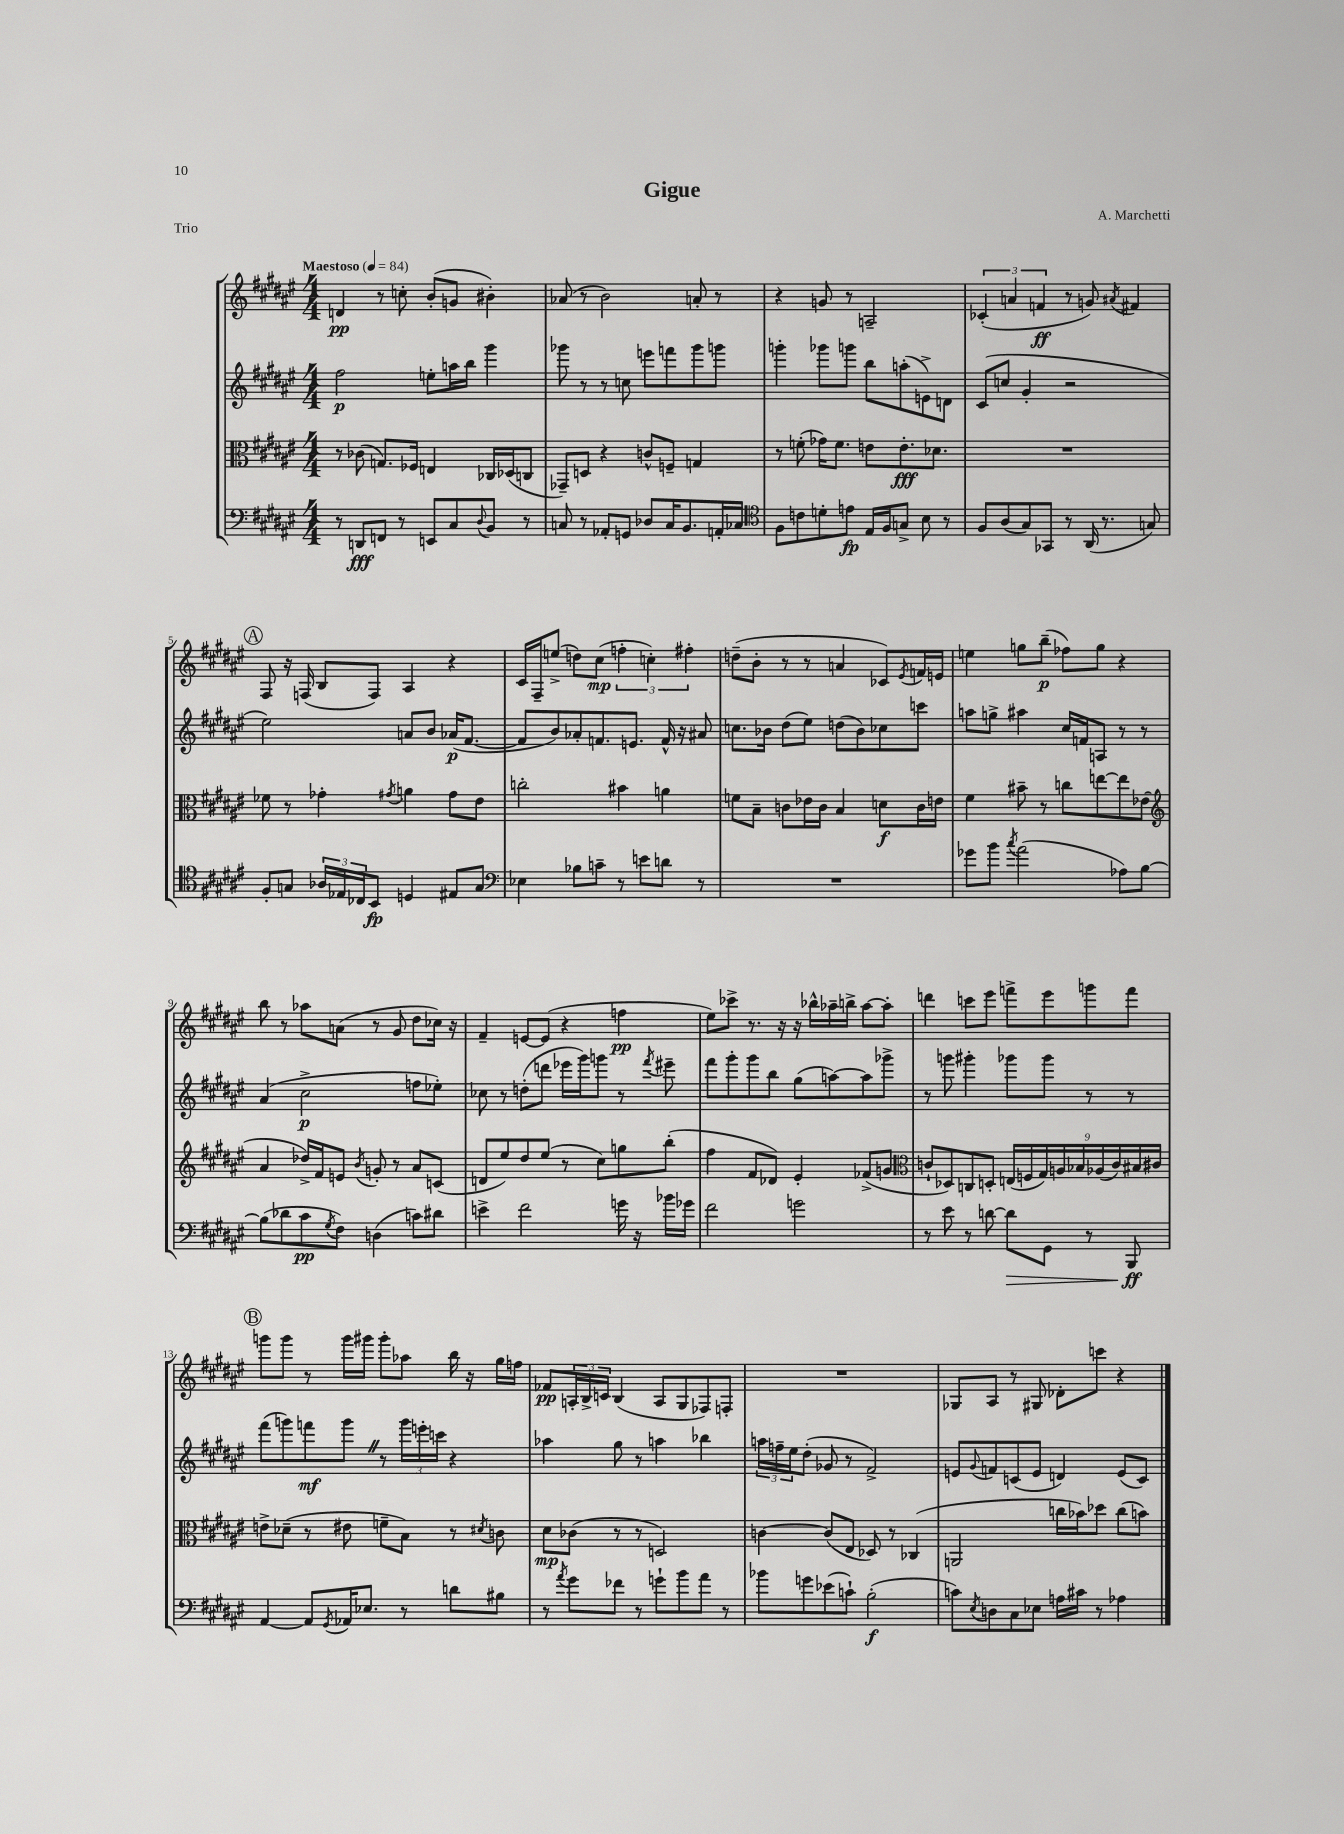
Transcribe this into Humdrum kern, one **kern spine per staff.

**kern	**dynam	**kern	**dynam	**kern	**dynam	**kern	**dynam
*part4	*part4	*part3	*part3	*part2	*part2	*part1	*part1
*staff4	*staff4	*staff3	*staff3	*staff2	*staff2	*staff1	*staff1
*clefF4	*	*clefC3	*	*clefG2	*	*clefG2	*
*k[f#c#g#d#a#e#]	*	*k[f#c#g#d#a#e#]	*	*k[f#c#g#d#a#e#]	*	*k[f#c#g#d#a#e#]	*
*M4/4	*	*M4/4	*	*M4/4	*	*M4/4	*
*MM84	*	*MM84	*	*MM84	*	*MM84	*
=1	=1	=1	=1	=1	=1	=1	=1
!	!	!	!	!	!	!LO:TX:a:B:t=Maestoso	!
8r	.	8r	.	2ff#\	p	4dn/	pp
8DDn/L	fff	(8c-X\	.	.	.	.	.
8FFn/J	.	8.Gn/L)	.	.	.	8r	.
8r	.	.	.	.	.	8ccn'\	.
.	.	16F-X/Jk	.	.	.	.	.
8EEn/L	.	4En/	.	8een'\L	.	(8b'/L	.
8C#/	.	.	.	16aan\L	.	8gn/J	.
.	.	.	.	16bb\JJ	.	.	.
8qqD#/	.	.	.	.	.	.	.
8BB/J	.	16C-X/LL	.	4ggg#\	.	4b#X'\)	.
.	.	(16D-X/J	.	.	.	.	.
8r	.	8Cn/J	.	.	.	.	.
=2	=2	=2	=2	=2	=2	=2	=2
8Cn/	.	8GG-X~/L)	.	8ggg-X\	.	(8a-X/	.
8r	.	8Dn/J	.	8r	.	8r	.
8AA-X'/L	.	4r	.	8r	.	2b\)	.
8GGn/J	.	.	.	8ccn\	.	.	.
8D-X/L	.	8cn^^/L	.	8eeen\L	.	.	.
16C/K	.	8Fn~/J	.	8fffn\	.	.	.
8.BB/	.	.	.	.	.	.	.
.	.	4Gn/	.	8ggg-\	.	8an'/	.
16AAn'/L	.	.	.	8gggn\J	.	8r	.
16C-X/JJ	.	.	.	.	.	.	.
=3	=3	=3	=3	=3	=3	=3	=3
*clefC4	*	*	*	*	*	*	*
8F#\L	.	8r	.	4gggn'\	.	4r	.
8cn\	.	(8fn'\	.	.	.	.	.
8dn'\	.	16g-X\KL)	.	8ggg-X\L	.	8gn/	.
.	.	8.f\J	.	.	.	.	.
8en\J	fp	.	.	8gggn\J	.	8r	.
16E#/LL	.	8en\L	.	8bb\L	.	2An~/	.
16F#/J	.	.	.	.	.	.	.
8Gn^/J	.	8.e'\	fff	(8aan'\	.	.	.
8B\	.	.	.	8en^\)	.	.	.
.	.	8.d-X\J	.	.	.	.	.
8r	.	.	.	8dn\J	.	.	.
=4	=4	=4	=4	=4	=4	=4	=4
8F#/L	.	1r	.	(8c#/L	.	(6c-X'/	.
(8A#/	.	.	.	8ccn/J	.	.	.
.	.	.	.	.	.	6an/	.
8G#/)	.	.	.	4g#'/	.	.	.
.	.	.	.	.	.	6fn/	ff
8GG-X/J	.	.	.	.	.	.	.
8r	.	.	.	2r	.	8r	.
(16AA#/	.	.	.	.	.	8gn/)	.
8.r	.	.	.	.	.	.	.
.	.	.	.	.	.	8qa#X/	.
.	.	.	.	.	.	4f#X/	.
8Gn/)	.	.	.	.	.	.	.
!!LO:LB:g=z
!!LO:REH:place=s1:t=A
=5	=5	=5	=5	=5	=5	=5	=5
8F#'/L	.	8f-X\	.	2ee#\)	.	8F#/	.
8Gn/J	.	8r	.	.	.	16r	.
.	.	.	.	.	.	(16Fn/	.
24A-X/LL	.	4g-X'\	.	.	.	8B/L	.
24E-X/	.	.	.	.	.	.	.
24C-X/J	.	.	.	.	.	.	.
8BB/J	fp	.	.	.	.	8F/J)	.
.	.	8qg#X/	.	.	.	.	.
4Dn/	.	4an\	.	8an/L	.	4A#/	.
.	.	.	.	8b/J	.	.	.
8E#X/L	.	8g#\L	.	(16a-X/KL	p	4r	.
.	.	.	.	[8.f#/J	.	.	.
8G/J	.	8e#\J	.	.	.	.	.
=6	=6	=6	=6	=6	=6	=6	=6
*clefF4	*	*	*	*	*	*	*
4E-X\	.	2ccn'\	.	8f#/L]	.	16c#/LL	.
.	.	.	.	.	.	16F#~/J	.
.	.	.	.	8b/)	.	(8een^/J	.
8B-X\L	.	.	.	8a-X'/	.	8ddn\L)	.
8cn~\J	.	.	.	8.fn/	.	(8cc#\J	mp
8r	.	4b#X\	.	.	.	6ffn'\	.
.	.	.	.	8.en/J	.	.	.
8en\L	.	.	.	.	.	.	.
.	.	.	.	.	.	6ccn'\)	.
8dn\J	.	4an\	.	16f^^/	.	.	.
.	.	.	.	16r	.	.	.
.	.	.	.	.	.	6ff#X'\	.
8r	.	.	.	8a#X/	.	.	.
=7	=7	=7	=7	=7	=7	=7	=7
1r	.	8fn\L	.	8.ccn\L	.	(8ddn~\L	.
.	.	8B~\J	.	.	.	8b'\J	.
.	.	.	.	16b-X\Jk	.	.	.
.	.	8cn\L	.	(8dd#\L	.	8r	.
.	.	16e-X\L	.	8ee#\J)	.	8r	.
.	.	16c\JJ	.	.	.	.	.
.	.	4B/	.	(8ddn\L	.	4an/	.
.	.	.	.	8b-\)	.	.	.
.	.	8dn\L	f	8cc-X\	.	8c-X/L)	.
.	.	.	.	.	.	8qe#/	.
.	.	16c\L	.	8cccn\J	.	16fn/L	.
.	.	16en\JJ	.	.	.	16en/JJ	.
=8	=8	=8	=8	=8	=8	=8	=8
8g-X\L	.	4f#\	.	8aan\L	.	4een\	.
8b\J	.	.	.	8ggn^\J	.	.	.
8qcc#/	.	.	.	.	.	.	.
(2a#\	.	8b#X~\	.	4aa#X\	.	8ggn\L	.
.	.	8r	.	.	.	(8bb~\J	p
.	.	8ccn\L	.	16cc#/LL	.	8ff-X\L)	.
.	.	.	.	16fn/J	.	.	.
.	.	[8een\	.	8An/J	.	8gg\J	.
8A-X\L)	.	8ee\]	.	8r	.	4r	.
[8B\J	.	(8e-X\J	.	8r	.	.	.
!!LO:LB:g=z
=9	=9	=9	=9	=9	=9	=9	=9
*	*	*clefG2	*	*	*	*	*
(8B\L]	.	4a#/	.	(4a#/	.	8bb\	.
8d-X\	.	.	.	.	.	8r	.
8c#\	pp	16dd-X^/LL)	.	2cc#^\	p	8aa-X\L	.
.	.	16f#/J	.	.	.	.	.
8qG#/	.	.	.	.	.	.	.
8F#\J)	.	8en/J	.	.	.	(8an\J	.
.	.	8qb/	.	.	.	.	.
(4Dn\	.	8gn'/	.	.	.	8r	.
.	.	8r	.	.	.	8g#/	.
8cn\L)	.	8a#/L	.	8ffn\L	.	8dd#\L	.
8d#X\J	.	(8cn/J	.	8ee-X'\J)	.	16cc-X\Jk)	.
.	.	.	.	.	.	16r	.
=10	=10	=10	=10	=10	=10	=10	=10
4en^\	.	8dn/L	.	8cc-X\	.	4f#~/	.
.	.	8ee#/)	.	8r	.	.	.
2f#\	.	8dd#/	.	(8ddn'\L	.	[8en/L	.
.	.	(8ee#/J	.	8dddn\J	.	(8e/J]	.
.	.	8r	.	16eee-X\LL	.	4r	.
.	.	.	.	16ggg#\J)	.	.	.
.	.	8cc#\L)	.	8gggn\J	.	.	.
16gn\	.	8ggn\	.	8r	.	4ffn\	pp
16r	.	.	.	.	.	.	.
.	.	.	.	8qfff#/	.	.	.
16b-X\LL	.	(8bb'\J	.	8eee#X~\	.	.	.
16g-X\JJ	.	.	.	.	.	.	.
=11	=11	=11	=11	=11	=11	=11	=11
2f#\	.	4ff#\	.	8fff#\L	.	8ee#\L)	.
.	.	.	.	8ggg#'\	.	8ccc-X^\J	.
.	.	8f#/L	.	8ggg#\	.	8.r	.
.	.	8d-X/J)	.	8bb\J	.	.	.
.	.	.	.	.	.	16r	.
2gn\	.	4e#'/	.	(8gg#\L	.	16r	.
.	.	.	.	.	.	16bb-X^^\LL	.
.	.	.	.	[8aan\)	.	16aa-X~\	.
.	.	.	.	.	.	16bbn^\JJ	.
.	.	(8f-X^/L	.	8aa\]	.	[8aa-\L	.
.	.	8gn/J	.	8ggg-X^\J	.	8aa-'\J]	.
=12	=12	=12	=12	=12	=12	=12	=12
*	*	*clefC3	*	*	*	*	*
8r	.	8cn`/L	.	8r	.	4dddn\	.
8e#\	.	8D-X/)	.	8gggn\	.	.	.
8r	.	8Cn/	.	4ggg#X'\	.	8cccn\L	.
[8dn\	.	8Dn'/J	.	.	.	8eee#\J	.
!	!LO:HP:b	!	!	!	!	!	!
8d\L]	>	(18En/LL	.	8ggg-X\L	.	8fffn^\L	.
.	.	18Fn/	.	.	.	.	.
.	.	18G#/)	.	.	.	.	.
8GG#\J	.	.	.	8ggg-\J	.	8eee#\	.
.	.	18An/	.	.	.	.	.
.	.	18B-X/	.	.	.	.	.
8r	.	.	.	8r	.	8gggn\	.
.	.	(18A-X/	.	.	.	.	.
.	.	18c/)	.	.	.	.	.
8BBB/	ff	.	.	8r	.	8fff\J	.
.	.	18B#X/	.	.	.	.	.
.	.	18c#X/JJ	.	.	.	.	.
.	]	.	.	.	.	.	.
!!LO:LB:g=z
!!LO:REH:place=s1:t=B
=13	=13	=13	=13	=13	=13	=13	=13
[4AA#/	.	8en^\L	.	(8fff#\L	.	8gggn\L	.
.	.	(8d-X~\J	.	8gggn\)	.	8ggg\J	.
8AA#/L]	.	8r	.	8fffn\	mf	8r	.
8qGG#/	.	.	.	.	.	.	.
16AA-X/K	.	8e#X\	.	8gggZ\J	.	16ggg\LL	.
8.E-X/J	.	.	.	.	.	16ggg#X\JJ	.
.	.	8fn~\L	.	8r	.	8ggg#'\L	.
8r	.	8B\J)	.	24ggg\LL	.	8aa-X\J	.
.	.	.	.	24eeen'\	.	.	.
.	.	.	.	24cccn\JJ	.	.	.
8dn\L	.	8r	.	4r	.	16bb\	.
.	.	.	.	.	.	16r	.
.	.	8qd#X/	.	.	.	.	.
8B#X\J	.	8cn\	.	.	.	16gg#\LL	.
.	.	.	.	.	.	16ffn\JJ	.
=14	=14	=14	=14	=14	=14	=14	=14
8r	.	8d#\L	mp	4aa-X\	.	8f-X/L	pp
8qa#/	.	.	.	.	.	.	.
8g#\L	.	(8c-X\J	.	.	.	24An'/L	.
.	.	.	.	.	.	24B^/	.
.	.	.	.	.	.	24cn/JJ	.
8f-X\J	.	8r	.	8gg#\	.	(4B/	.
8r	.	8r	.	8r	.	.	.
8gn`\L	.	2Dn/)	.	4aan\	.	8A/L	.
8b\	.	.	.	.	.	8G#/	.
8a#\J	.	.	.	4bb-X\	.	8F-X/)	.
8r	.	.	.	.	.	8Fn'/J	.
=15	=15	=15	=15	=15	=15	=15	=15
8b-X\L	.	[4cn\	.	24aan\LL	.	1r	.
.	.	.	.	24ffn~\	.	.	.
.	.	.	.	24ee#\J	.	.	.
8gn\	.	.	.	(8dd#'\J	.	.	.
(8e-X\	.	(8c/L]	.	8g-X/	.	.	.
8cn`\J)	.	8E#/J	.	8r	.	.	.
(2B'\	f	8D-X/)	.	2f#^/)	.	.	.
.	.	8r	.	.	.	.	.
.	.	(4C-X/	.	.	.	.	.
=16	=16	=16	=16	=16	=16	=16	=16
8cn\L)	.	2AAn/	.	8en/L	.	8G-X/L	.
8qE#/	.	.	.	8qqg#/	.	.	.
8Dn\	.	.	.	8fn/	.	8A#/J	.
8C#\	.	.	.	(8cn/	.	8r	.
8E-X\J	.	.	.	8e/J	.	8G#X/	.
16An\LL	.	16ccn\LL	.	4dn/)	.	8d-X'\L	.
16c#X\JJ	.	16b-X\J)	.	.	.	.	.
8r	.	8dd-X\J	.	.	.	8cccn\J	.
4A-X\	.	(8cc\L	.	(8e/L	.	4r	.
.	.	8bn\J)	.	8c/J)	.	.	.
==	==	==	==	==	==	==	==
*-	*-	*-	*-	*-	*-	*-	*-
